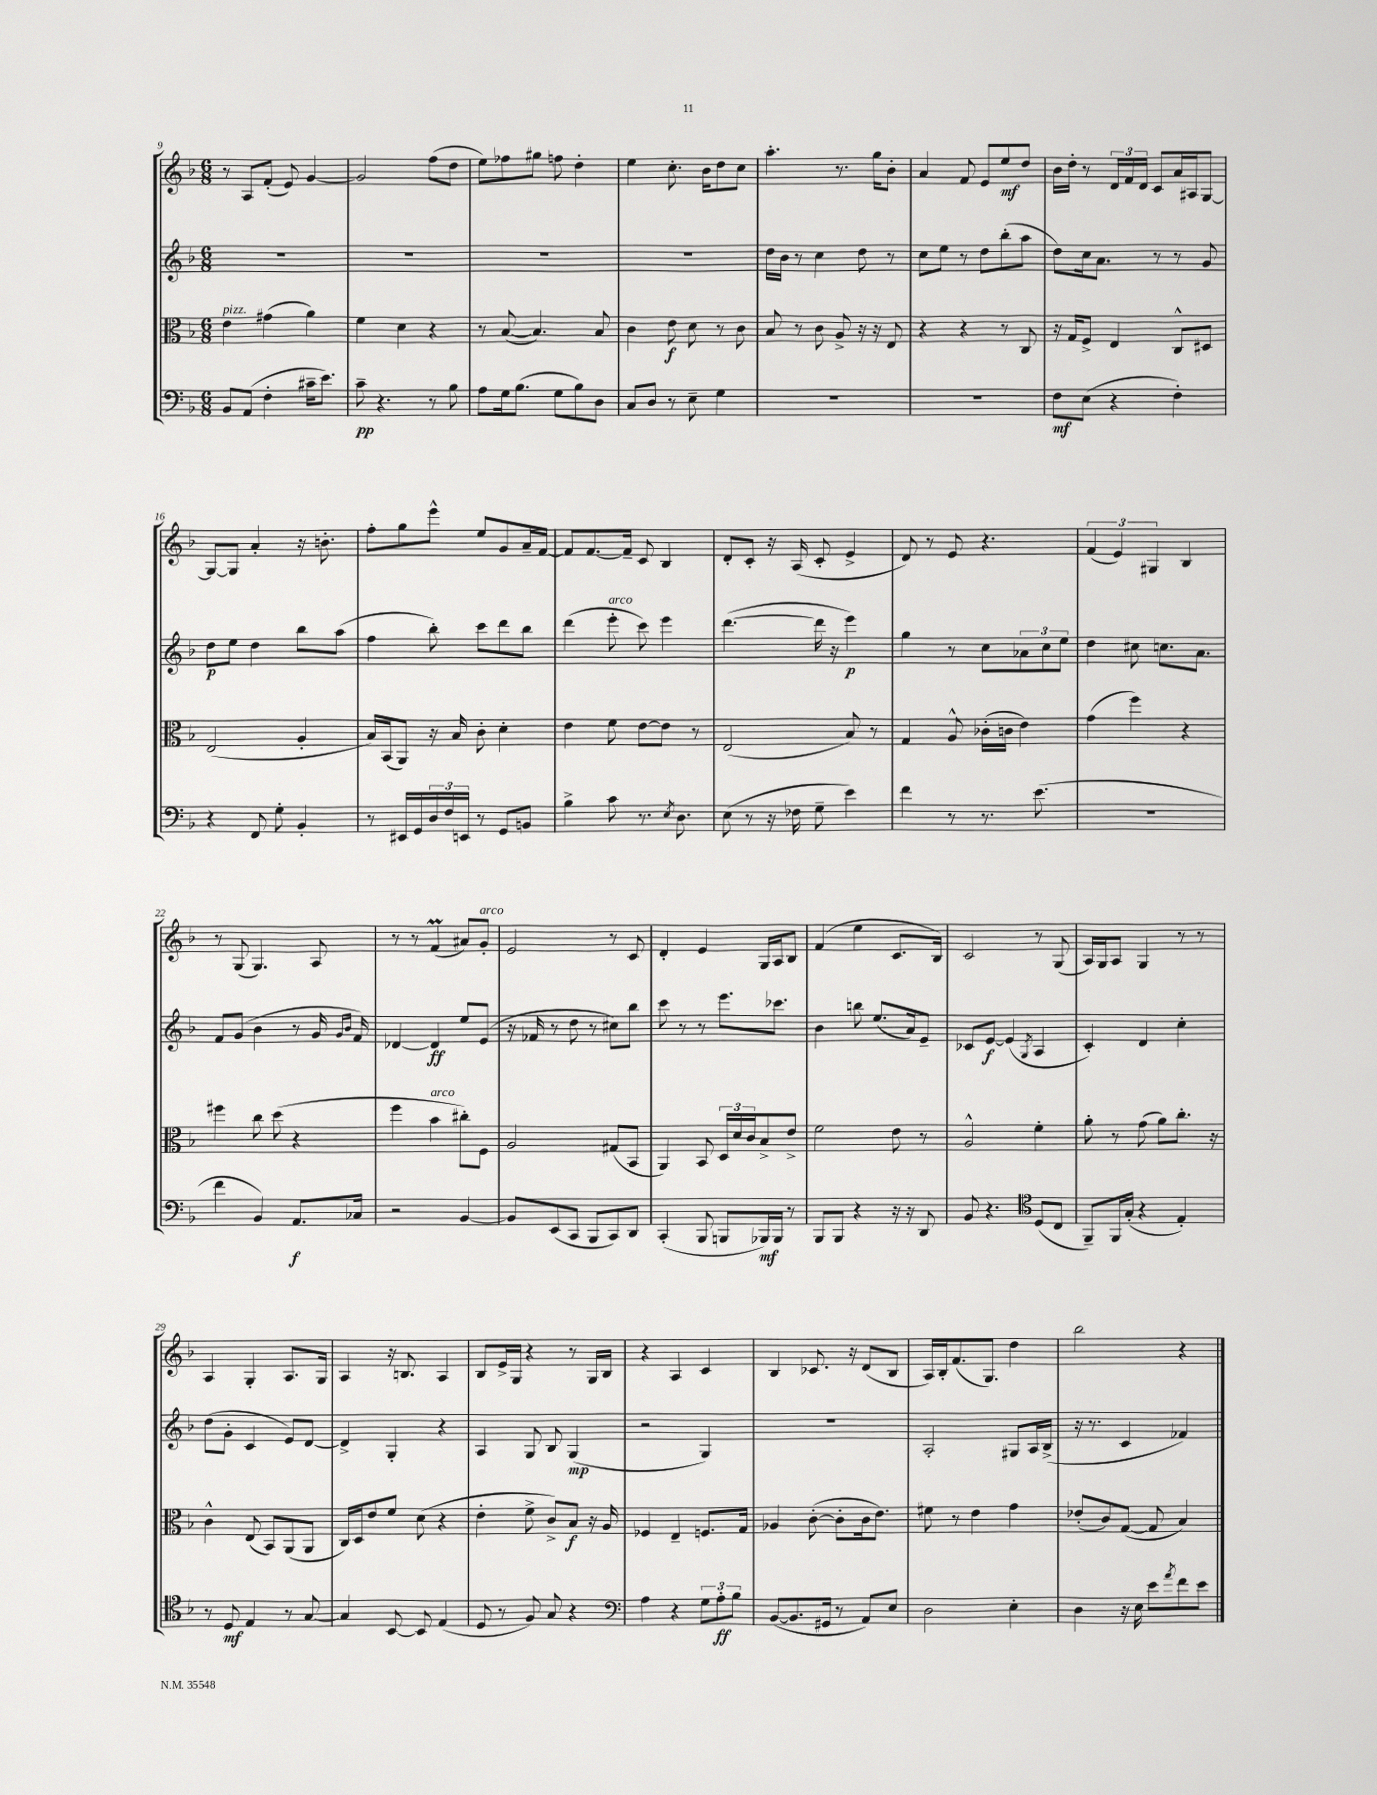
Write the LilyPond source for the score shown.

<<
\new StaffGroup <<
\new Staff = "s0" {
    \clef treble \key f \major \numericTimeSignature \time 6/8
    r8 a8 f'8-.( e'8) g'4~ |
    g'2 f''8( d''8 |
    e''8) fes''8 gis''8 f''8 d''4-. |
    e''4 c''8.-. bes'16 d''8 c''8 |
    a''4.-. r8. g''16 bes'8-. |
    a'4 f'8 e'8 e''8\mf d''8 |
    bes'16 d''16-. r8 \tuplet 3/2 { d'16 f'16 d'16 } c'8 a'16 ais16 g8~ |
    g8~ g8 a'4-. r16 b'8.-. |
    f''8-. g''8 e'''8-^ e''8 g'8 a'16-- f'16~ |
    f'8 f'8.~ f'16-- c'8 bes4 |
    d'8-. c'8-. r16 a16( c'8-. e'4-> |
    d'8) r8 e'8 r4. |
    \tuplet 3/2 { f'4( e'4) gis4 } bes4 |
    r8 g8( g4.) a8 |
    r8 r8 f'4\prall( ais'8) g'8-.^\markup { \italic "arco" } |
    e'2 r8 c'8 |
    d'4-. e'4 g16 a16 bes8 |
    f'4( e''4 c'8. bes16) |
    c'2 r8 g8( |
    a16) g16 a8 g4 r8 r8 |
    a4 g4-. a8. g16 |
    a4 r16 b8. a4 |
    bes8 e'16-> g16 r4 r8 g16 bes16 |
    r4 a4 c'4 |
    bes4 ces'8. r16 d'8( bes8 |
    a16) bes16-. f'8.( g8.) d''4 |
    bes''2 r4 \bar "|." |
}
\new Staff = "s1" {
    \clef treble \key f \major \numericTimeSignature \time 6/8
    R2. |
    R2. |
    R2. |
    R2. |
    d''16 bes'16 r8 c''4 d''8 r8 |
    c''8 e''8 r8 d''8 bes''8-.( a''8 |
    d''8) c''16 a'8. r8 r8 g'8 |
    d''8\p e''8 d''4 bes''8 a''8( |
    f''4 bes''8-.) c'''8 d'''8 bes''8 |
    d'''4( e'''8-.^\markup { \italic "arco" } c'''8) e'''4 |
    d'''4.~( d'''16 r16 e'''4\p) |
    g''4 r8 c''8 \tuplet 3/2 { aes'8 c''8 e''8 } |
    d''4 cis''8 c''8. a'8. |
    f'8 g'8( bes'4 r8 g'16 \grace { g'16 bes'16 } f'16) |
    des'4~ des'4\ff e''8 e'8( |
    r16 fes'16 r8 d''8 r8 cis''8) bes''8 |
    c'''8 r8 r8 e'''8. ces'''8. |
    bes'4 b''8 e''8.( a'16) e'8-- |
    ces'8 e'8~\f e'4( \acciaccatura { g8 } a4 |
    c'4-.) d'4 c''4-. |
    d''8( g'8-. c'4 e'8) d'8~ |
    d'4-> g4-. r4 |
    a4 g8 bes8 g4\mp( |
    r2 g4) |
    R2. |
    a2-. gis8 a16 bes16->( |
    r16 r8. c'4 fes'4) \bar "|." |
}
\new Staff = "s2" {
    \clef alto \key f \major \numericTimeSignature \time 6/8
    e'4^\markup { \italic "pizz." } gis'4( a'4) |
    f'4 d'4 r4 |
    r8 bes8~( bes4.) bes8 |
    c'4 e'8\f d'8 r8 c'8 |
    bes8 r8 c'8 a8-> r16 r16 e8 |
    r4 r4 r8 c8 |
    r16 g16 f8-> e4 c8-^ dis8 |
    e2( a4-. |
    bes16) bes,16( a,8) r16 bes16 c'8-. d'4-. |
    e'4 f'8 e'8~ e'8 r8 |
    e2( bes8) r8 |
    g4 a8-^ ces'16-.( c'16 e'4) |
    g'4( f''4) r4 |
    fis''4 c''8 d''8( r4 |
    f''4 bes'4^\markup { \italic "arco" } cis''8-.) f8 |
    a2 gis8( bes,8 |
    a,4) bes,8 \tuplet 3/2 { d16 d'16 c'16 } bes8-> e'8-> |
    f'2 e'8 r8 |
    a2-^ f'4-. |
    a'8-. r8 g'8( a'8) c''8.-. r16 |
    c'4-^ e8( bes,8) a,8( a,8 |
    c16) d16 e'8 f'8 d'8( r4 |
    e'4-. f'8-> c'8->) bes8\f r16 a16 |
    fes4 e4-- f8. g16 |
    aes4 c'8~-.( c'8-. c'16 e'8.) |
    fis'8 r8 e'4 g'4 |
    ees'8-.( c'8) g8~( g8 bes4) \bar "|." |
}
\new Staff = "s3" {
    \clef bass \key f \major \numericTimeSignature \time 6/8
    bes,8 a,8( f4-. cis'16-- e'8.) |
    c'8--\pp r4. r8 bes8 |
    a8 g16 bes8.( g8 bes8) d8 |
    c8 d8 r8 e8-- g4 |
    R2. |
    R2. |
    f8\mf e8( r4 f4-.) |
    r4 f,8 g8-. bes,4-. |
    r8 eis,16 g,16 \tuplet 3/2 { d16 f16 e,16 } r8 g,8 b,8 |
    bes4-> c'8 r8. \acciaccatura { e8 } d8. |
    e8( r8 r16 fes16 g8-- e'4) |
    f'4 r8 r8. e'8.( |
    R2. |
    f'4 bes,4) a,8.\f ces16 |
    r2 bes,4~ |
    bes,8 e,8( c,8 bes,,8 c,8) d,8 |
    c,4-.( bes,,8 b,,8 bes,,16\mf) bes,,16 r8 |
    bes,,8 bes,,8 r4 r16 r16 d,8 |
    bes,8 r4. \clef tenor d8( c8 |
    f,8--) f,16 g16-.( r4 e4-.) |
    r8 d8\mf e4 r8 g8~ |
    g4 bes,8~ bes,8 e4( |
    d8 r8 f8) g8 r4 |
    \clef bass a4 r4 \tuplet 3/2 { g8 a8-.\ff bes8 } |
    bes,8~( bes,8. gis,16 r8 a,8) e8 |
    d2 e4-. |
    d4 r16 e16 e'8 \acciaccatura { a'8 } f'8 e'8 \bar "|." |
}
>>
>>
\layout { \context { \Score currentBarNumber = #9 } }
